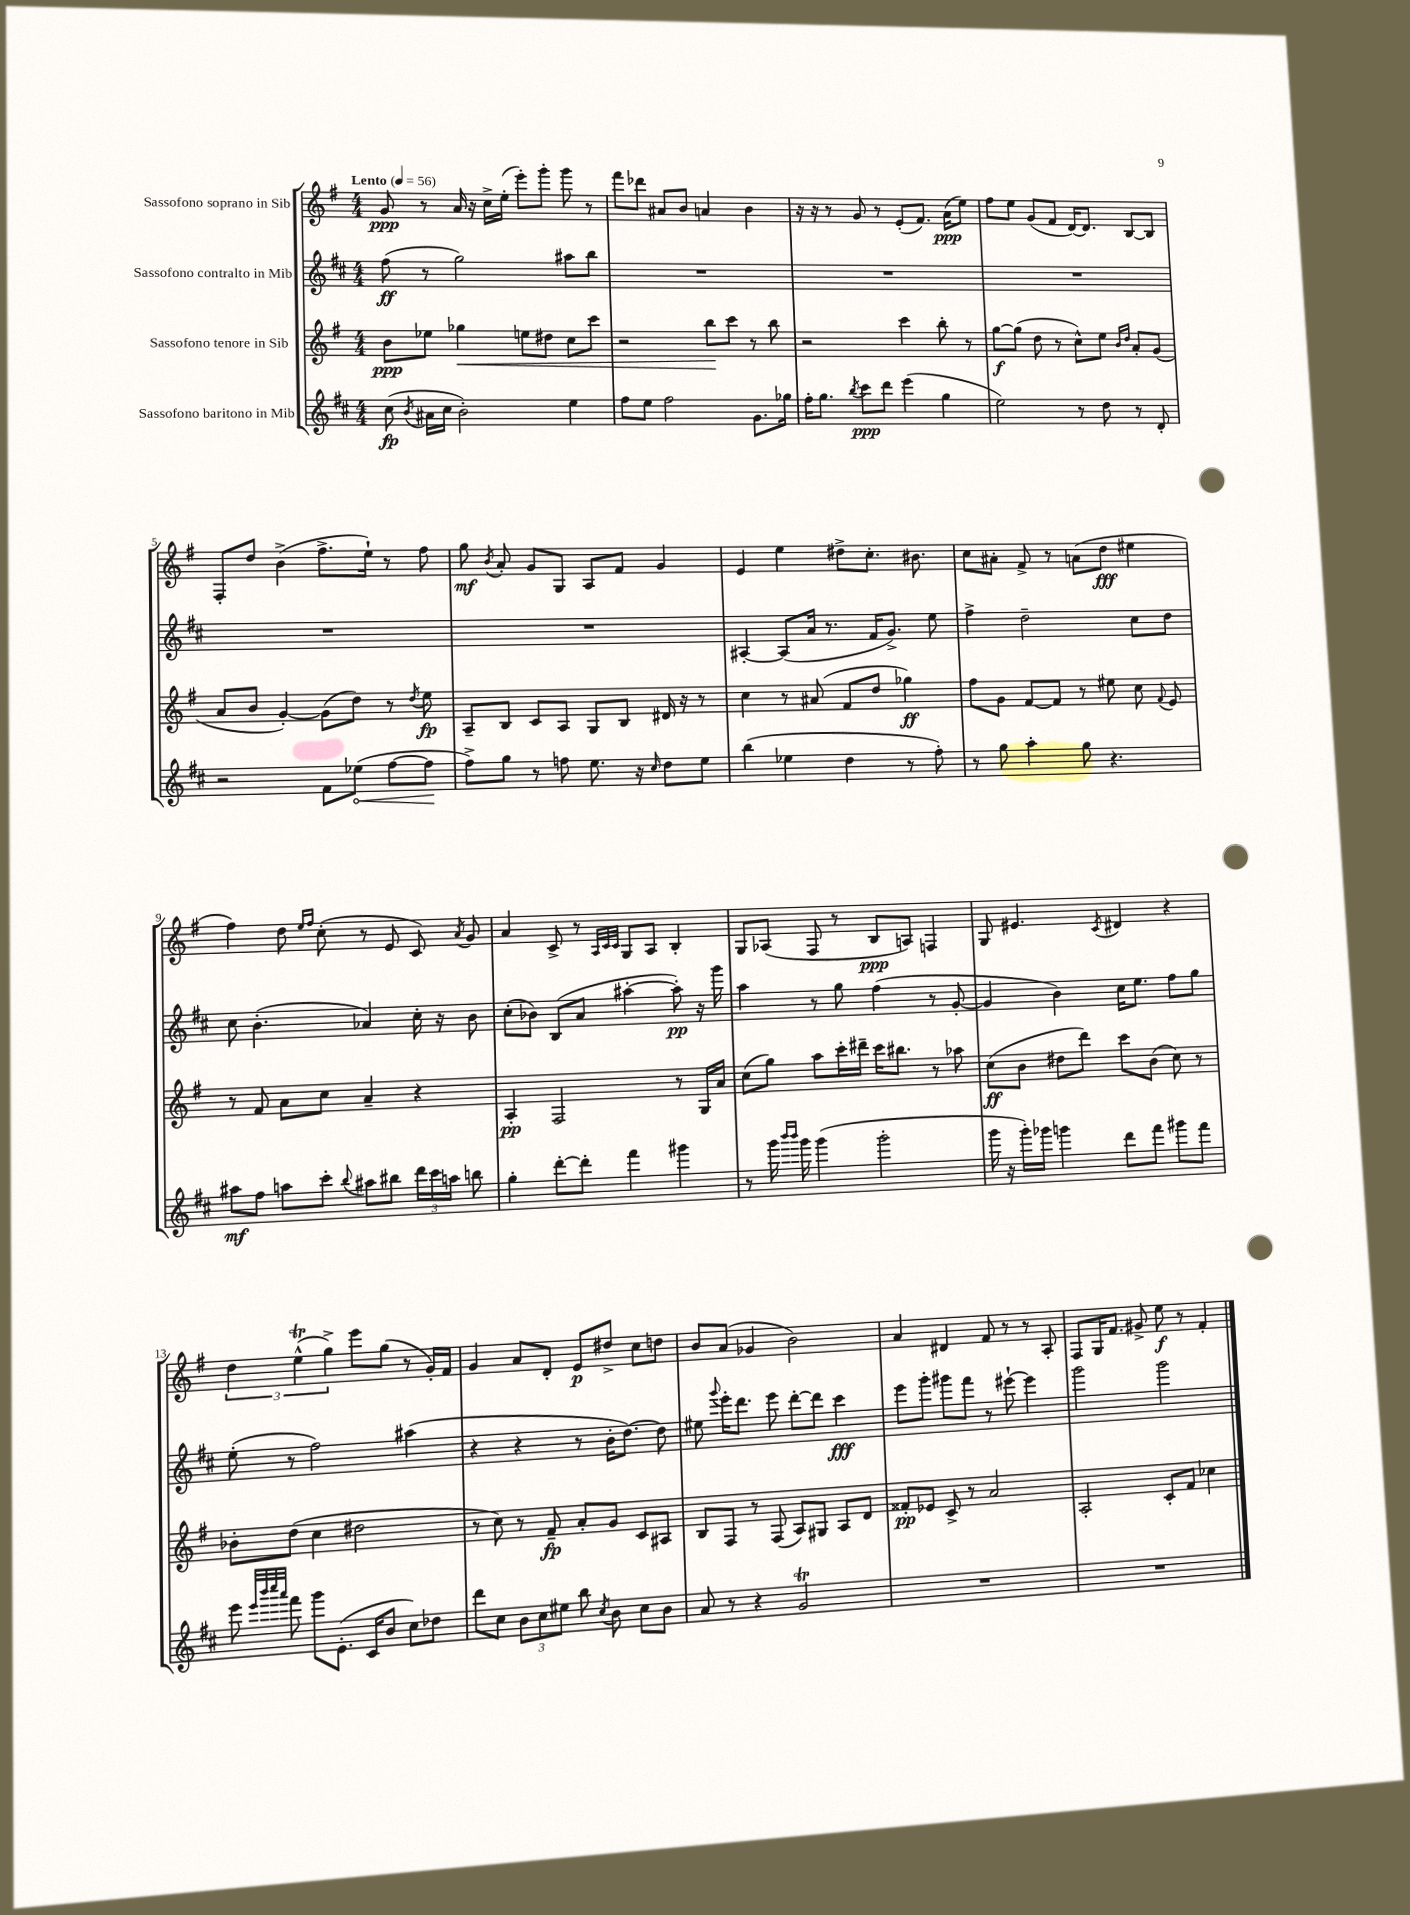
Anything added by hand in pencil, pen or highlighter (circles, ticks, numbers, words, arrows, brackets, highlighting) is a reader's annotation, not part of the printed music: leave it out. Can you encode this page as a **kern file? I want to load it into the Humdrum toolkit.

**kern	**kern	**kern	**kern
*staff4	*staff3	*staff2	*staff1
*clefG2	*clefG2	*clefG2	*clefG2
*k[f#c#]	*k[f#]	*k[f#c#]	*k[f#]
*M4/4	*M4/4	*M4/4	*M4/4
*MM56	*MM56	*MM56	*MM56
(8cc#	8b	(8ff#	8g
8qb	.	.	.
16a#	8ee-	8r	8r
16cc#	.	.	.
2b')	4gg-	2gg)	16a
.	.	.	16r
.	.	.	16cc^
.	.	.	(16ee'
.	8ee	.	8eee')
.	8dd#	.	8ggg'
4ee	8cc	8aa#	8ggg
.	8ccc	8bb	8r
=	=	=	=
8ff#	2r	1r	8fff#
8ee	.	.	8ddd-
2ff#	.	.	8a#
.	.	.	8b
.	8bb	.	4a
.	8ccc	.	.
8.g	8r	.	4b
.	8bb	.	.
16gg-	.	.	.
=	=	=	=
16ff#'	2r	1r	16r
8.gg	.	.	16r
.	.	.	8r
8qbb	.	.	.
8ccc#	.	.	8g
8ddd	.	.	8r
(4eee	4ccc	.	(8e'
.	.	.	8.f#)
4gg	8bb'	.	.
.	.	.	(16a
.	8r	.	8ee)
=	=	=	=
2ee)	[8gg	1r	8ff#
.	(8gg]	.	8ee
.	8dd	.	(8g
.	8r	.	8f#
8r	8cc^^)	.	[16d)
.	.	.	8.d]
8dd	8ee	.	.
.	16qqb	.	.
.	16qqdd	.	.
8r	8a'	.	[8B
8d'	(8g	.	8B]
=	=	=	=
2r	8a	1r	8F#'
.	8b	.	8dd
.	[4g')	.	(4b^
8f#	(8g]	.	8.ff#^
(8ee-	8dd)	.	.
.	.	.	16ee`)
[8ff#	8r	.	8r
.	8qdd	.	.
8ff#]	8ee	.	8ff#
=	=	=	=
8ff#^)	8A~	1r	8gg
.	.	.	8qb
8gg	8B	.	8a'
8r	8c	.	8g
8ff	8A	.	8G
8.ee	8G	.	8A
.	8B	.	8f#
16r	.	.	.
16qqcc#	.	.	.
8dd	16d#	.	4g
.	16r	.	.
8ee	8r	.	.
=	=	=	=
(4bb	4cc	[4A#'	4e
4ee-	8r	(8A#]	4ee
.	(8a#	16a	.
.	.	8.r	.
4dd	8f#	.	8dd#^
.	8dd	16f#	8.cc'
.	.	8.g^)	.
8r	4gg-)	.	.
.	.	.	8.b#
8ff#')	.	8ee	.
=	=	=	=
8r	8ff#	4ff#^	8cc
8gg	8g	.	8a#'
4aa'	[8f#	2dd~	8f#^
.	8f#]	.	8r
8gg	8r	.	(8a
4.r	8ee#	.	8dd
.	8cc	8cc#	4ee#
.	8qqf#	.	.
.	8e	8dd	.
=	=	=	=
8aa#	8r	8cc#	4ff#)
8ff#	8f#	(4.b'	.
8aa	8a	.	8dd
.	.	.	16qqee
.	.	.	16qqff#
8ccc#'	8cc	.	(8cc'
8qqbb	.	.	.
8aa#	4a~	4a-)	8r
8bb#	.	.	8e
24ddd	4r	16cc#'	8c)
24ccc#	.	.	.
.	.	16r	.
24aa	.	.	.
.	.	.	8qa
8bb	.	8b	8g
=	=	=	=
4gg'	4A'	(8cc#'	4a
.	.	8b-)	.
[8ddd'	2F#	(8B	8c^
8ddd']	.	8a	8r
.	.	.	32qqA
.	.	.	32qqc
.	.	.	32qqc
4fff#	.	[4aa#'	8G
.	.	.	8A
4ggg#	8r	8aa#'])	4B'
.	16G	16r	.
.	16a	16ggg	.
=	=	=	=
8r	(8cc	4aa	8G
16ggg	8gg)	.	(8A-
16qqbbb	.	.	.
16qqbbb	.	.	.
16ggg	.	.	.
(4ggg	8aa	8r	8F#
.	16ccc'	8gg	8r
.	16ddd#~	.	.
2ggg'	16ccc	(4ff#	8B
.	8.bb#	.	.
.	.	.	8A)
.	8r	8r	4F
.	8aa-	[8g'	.
=	=	=	=
16ggg	(8cc	4g]	8G
16r	.	.	.
16ggg')	8b	.	4.e#
16ggg-	.	.	.
4ggg	8dd#	4b)	.
.	8ddd)	.	.
.	.	.	8qc
8ddd	8ccc	16cc#	4d#
.	.	8.ee	.
8fff#	(8b	.	.
8ggg#	8cc)	8ff#	4r
8fff#	8r	8gg	.
=	=	=	=
8eee	8b-'	(8ee'	6dd
32qqeee	.	.	.
32qqbbb	.	.	.
32qqcccc#	.	.	.
32qqaaa	.	.	.
8fff#	(8dd	8r	.
.	.	.	(6ee^^
8ggg	4cc	2ff#)	.
.	.	.	6gg^)
(8.e'	.	.	.
.	2dd#	.	8eee
16c#	.	.	.
8b	.	.	(8gg
8cc#)	.	(4aa#	8r
8dd-	.	.	16g')
.	.	.	16f#
=	=	=	=
8ddd	8r	4r	4g
8cc#	8cc)	.	.
12b	8r	4r	8a
12cc#	.	.	.
.	8f#~	.	8d'
12ee#	.	.	.
8bb	8a'	8r	8e
8qcc#	.	.	.
8b	8g	16b'	8dd#^
.	.	[8.dd)	.
8cc#	8c	.	8cc
8b	8A#	8dd]	8dd
=	=	=	=
8a	8B	8ee#	8b
.	.	8qqggg	.
8r	8F#	16eee'	(8a
.	.	8.ddd	.
4r	8r	.	4g-
.	(8F#	8eee	.
2g	8A)	[8ddd'	2b)
.	8G#	8ddd]	.
.	8A	4ccc#	.
.	8d	.	.
=	=	=	=
1r	8f##'	8eee	4a
.	8e-	8ggg'	.
.	8c^	8ggg#	4d#
.	8r	8fff#	.
.	2a	8r	8f#
.	.	[8eee#`	8r
.	.	4eee#]	8r
.	.	.	8A'
=	=	=	=
1r	2A'	2ggg	8F#
.	.	.	16G
.	.	.	8.f#
.	.	.	8g#^
.	8c'	2ggg	8ee
.	8f#	.	8r
.	4cc-	.	4f#'
==	==	==	==
*-	*-	*-	*-
